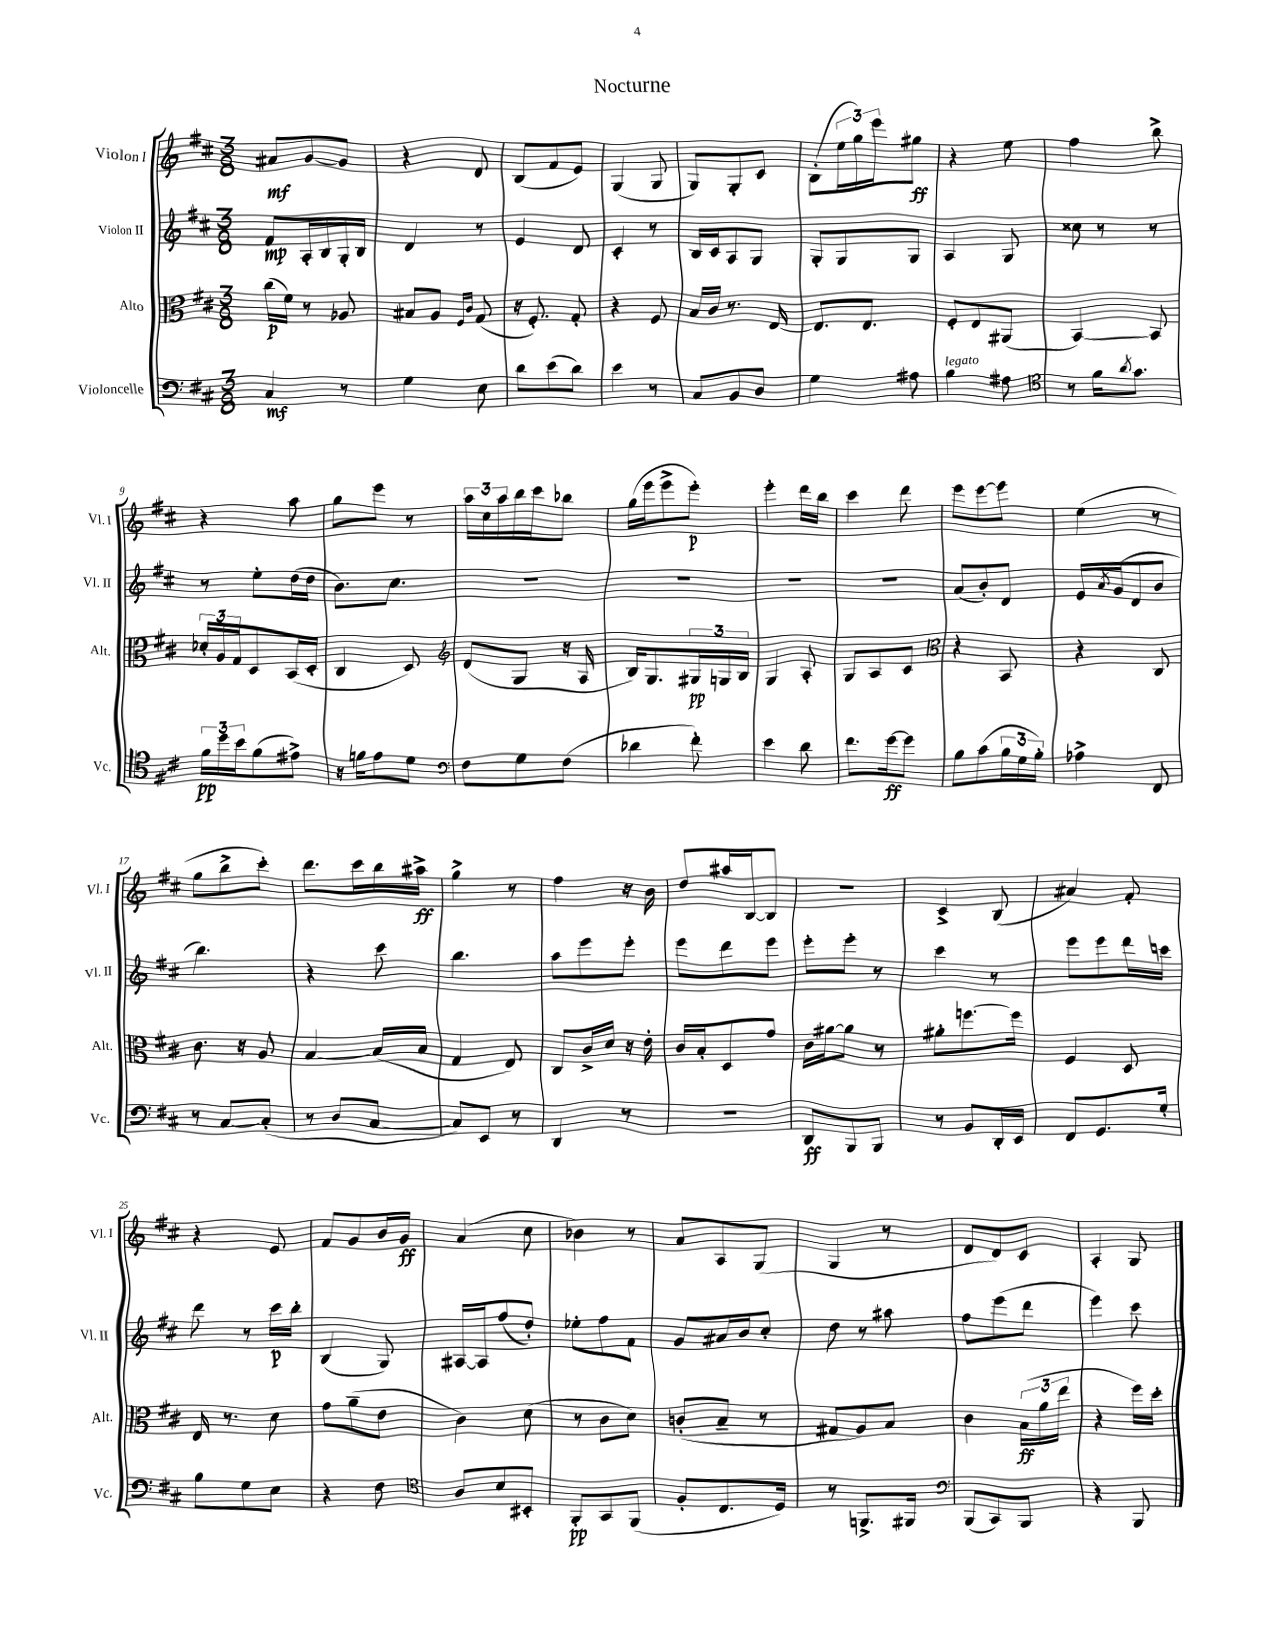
\header { title = "Nocturne" }
<<
\new StaffGroup <<
\new Staff = "s0" \with { instrumentName = "Violon I" shortInstrumentName = "Vl. I" } {
    \clef treble \key d \major \numericTimeSignature \time 3/8
    ais'8\mf g'8~ g'8 |
    r4 d'8 |
    b8( fis'8 e'8) |
    g4( g8 |
    g8) g8-. cis'8 |
    b8-.( \tuplet 3/2 { e''16 g''16) e'''16 } gis''8\ff |
    r4 e''8 |
    fis''4 b''8-> |
    r4 a''8 |
    g''8 e'''8 r8 |
    \tuplet 3/2 { a''16 cis''16 a''16 } b''16 cis'''16 bes''8 |
    g''16( e'''16 e'''8-> e'''8-.\p) |
    e'''4-. d'''16 b''16 |
    cis'''4 d'''8 |
    e'''8 e'''8~ e'''8 |
    e''4( r8 |
    g''8 b''8-> cis'''8-.) |
    d'''8. cis'''16 b''16 ais''16->\ff |
    g''4-> r8 |
    fis''4 r16 b'16 |
    d''8 ais''16 b16~ b8 |
    R4. |
    cis'4-> b8( |
    ais'4) fis'8-. |
    r4 e'8 |
    fis'8 g'8 b'16 g'16\ff |
    a'4( cis''8 |
    bes'4) r8 |
    a'8 a8 g8( |
    g4 r8 |
    d'8 d'8) cis'8 |
    a4-. g8 \bar "|." |
}
\new Staff = "s1" \with { instrumentName = "Violon II" shortInstrumentName = "Vl. II" } {
    \clef treble \key d \major \numericTimeSignature \time 3/8
    fis'8\mp a16-. b16 g16-. b16 |
    d'4 r8 |
    e'4 d'8 |
    cis'4-. r8 |
    b16 cis'16 a8 g8 |
    g8-. g8 g8 |
    a4 g8 |
    cisis''8 r8 r8 |
    r8 e''8-. d''16( d''16 |
    b'8.) cis''8. |
    R4. |
    R4. |
    R4. |
    R4. |
    a'8( b'8-.) d'8 |
    e'16 \acciaccatura { a'8 } g'16( d'8 b'8 |
    b''4.) |
    r4 cis'''8 |
    b''4. |
    a''8 e'''8 e'''8-. |
    e'''8 d'''8 e'''8 |
    e'''8-. e'''8-. r8 |
    cis'''4 r8 |
    e'''8 e'''8 d'''16 c'''16 |
    d'''8 r8 cis'''16\p b''16-. |
    b4( g8) |
    ais16~ ais16 fis''8( d''8-.) |
    ees''8-. fis''8 fis'8 |
    g'8 ais'16 b'16 cis''8-. |
    d''8 r8 ais''8 |
    fis''8 e'''8( d'''8 |
    e'''4) cis'''8 \bar "|." |
}
\new Staff = "s2" \with { instrumentName = "Alto" shortInstrumentName = "Alt." } {
    \clef alto \key d \major \numericTimeSignature \time 3/8
    cis''16\p( fis'16) r8 aes8 |
    bis8 a8 \grace { fis16 cis'16 } g8( |
    r16 fis8.-.) g8-. |
    r4 fis8 |
    b16 cis'16 r8. e16~ |
    e8. e8. |
    fis8-. e8 ais,8( |
    b,4~) b,8 |
    \tuplet 3/2 { des'16-. a16 g16 } d8 b,16( d16-. |
    cis4 d8) |
    \clef treble d'8( g8 r16 a16 |
    b16) g8. \tuplet 3/2 { gis16\pp g16 b16 } |
    g4 a8-. |
    g8 a8 cis'8 |
    \clef alto r4 b,8 |
    r4 cis8 |
    cis'8. r16 a8 |
    b4~ b16( b16 |
    g4 e8) |
    cis8 cis'16-> d'16 r16 e'16-. |
    cis'16 b16-. d8 g'8 |
    cis'16 ais'16~ ais'8 r8 |
    ais'8-. f''8.~ f''16 |
    fis4 d8 |
    e16 r8. d'8 |
    g'8 a'8--( e'8 |
    cis'4) d'8( |
    r8 cis'8 d'8) |
    c'8-.( b8-- r8 |
    gis8 a8) b8 |
    cis'4 \tuplet 3/2 { b16\ff( a'16 e''16 } |
    r4 fis''16) d''16-. \bar "|." |
}
\new Staff = "s3" \with { instrumentName = "Violoncelle" shortInstrumentName = "Vc." } {
    \clef bass \key d \major \numericTimeSignature \time 3/8
    cis4\mf r8 |
    g4 e8 |
    d'8 e'8( d'8) |
    e'4 r8 |
    cis8 b,8 d8 |
    g4 ais8 |
    b4^\markup { \italic "legato" } ais8 |
    \clef tenor r8 fis'16 \acciaccatura { a'8 } g'8. |
    \tuplet 3/2 { fis'16\pp d''16 b'16 } fis'8( eis'8->) |
    r16 f'16 e'8 d'8 |
    \clef bass fis8 g8 fis8( |
    des'4 fis'8-.) |
    e'4 d'8 |
    fis'8. g'16~\ff g'8 |
    b8 cis'8( \tuplet 3/2 { b16 g16 b16-.) } |
    aes4-> fis,8 |
    r8 cis8~ cis8-.( |
    r8 d8 cis8~ |
    cis8) e,8 r8 |
    d,4 r8 |
    R4. |
    d,8\ff b,,8 b,,8 |
    r8 b,8 d,16-. e,16 |
    fis,8 g,8. g16-. |
    b8 g8 e8 |
    r4 fis8 |
    \clef tenor a8 b8 bis,8-. |
    fis,8-.\pp g,8 fis,8( |
    fis8-. cis8. d16) |
    r8 f,8.-> fis,16 |
    \clef bass b,,8( cis,8) b,,8 |
    r4 b,,8 \bar "|." |
}
>>
>>
